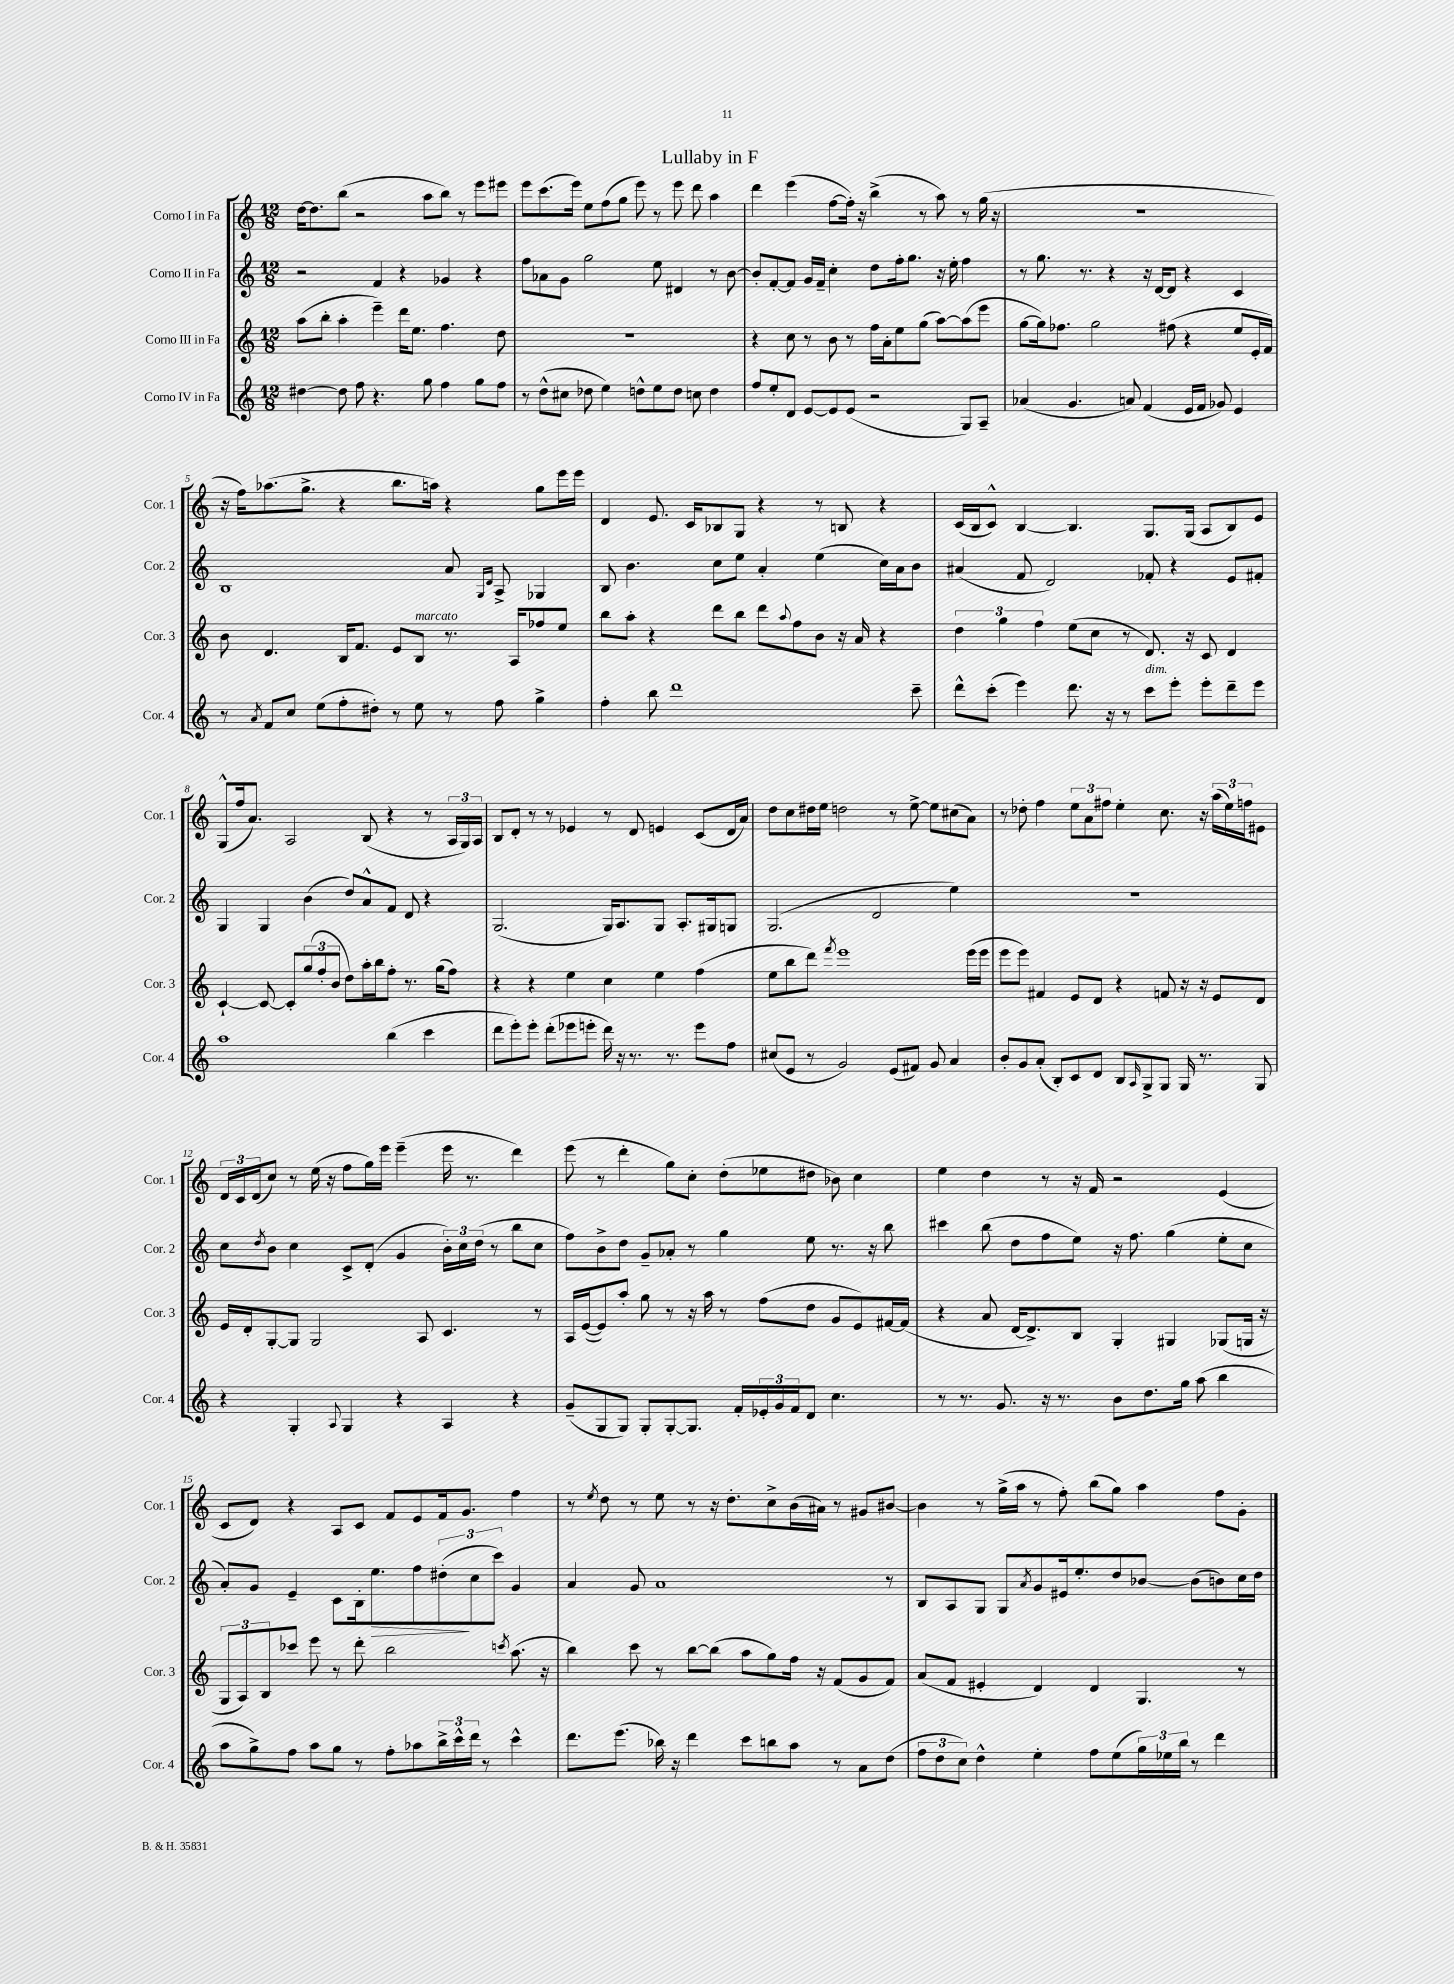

**kern	**kern	**kern	**kern
*staff4	*staff3	*staff2	*staff1
*clefG2	*clefG2	*clefG2	*clefG2
*k[]	*k[]	*k[]	*k[]
*M12/8	*M12/8	*M12/8	*M12/8
[4dd#	(8aa	2r	[16dd
.	.	.	8.dd]
.	8bb'	.	.
8dd#]	4aa'	.	(8bb
8ff	.	.	2r
4.r	4eee~)	4f	.
.	16ddd	4r	.
.	8.ee	.	.
8gg	.	.	8aa
4ff	4.ff	4g-	8bb)
.	.	.	8r
8gg	.	4r	8eee
8ff	8dd	.	8eee#
=	=	=	=
8r	1.r	8ff	8eee
(8dd^^	.	8a-	(8.ccc
8cc#	.	8g	.
.	.	.	16eee)
8dd-	.	2gg	8ee
4ee)	.	.	(8ff
.	.	.	8gg
8dd^^	.	.	8eee)
8ee	.	8ee	8r
8dd	.	4d#	8eee
8cc	.	.	8ddd
4dd	.	8r	4aa
.	.	[8b	.
=	=	=	=
8ff	4r	8b']	4ddd
8ee'	.	[8f'	.
8d	8cc	8f]	(4eee
[8e	8r	16g	.
.	.	16f~	.
8e]	8b	4cc'	[8ff
(8e	8r	.	16ff'])
.	.	.	16r
2r	16ff	8dd	(4bb^
.	16a'	.	.
.	8ee	16ff'	.
.	.	8.gg	.
.	(8gg	.	8r
.	[8aa)	16r	8aa)
.	.	16ee'	.
8G)	(8aa]	4ff	8r
8A~	8eee	.	(16gg
.	.	.	16r
=	=	=	=
(4a-	[8gg	8r	1.r
.	16gg])	8.gg	.
.	8.ff-	.	.
4.g	.	.	.
.	.	8.r	.
.	2gg	.	.
.	.	4r	.
8a)	.	.	.
(4f	.	16r	.
.	.	[16d	.
.	(8ff#	8d]	.
16e	4r	4r	.
16f	.	.	.
8g-)	.	.	.
4e	8ee	4c	.
.	16e'	.	.
.	16f)	.	.
=	=	=	=
8r	8b	1B	16r
.	.	.	16ff)
8qa	.	.	.
8f	4.d	.	(8.aa-
8cc	.	.	.
.	.	.	8.gg^
(8ee	.	.	.
8ff'	16B	.	4r
.	8.f	.	.
8dd#')	.	.	.
8r	8e	.	8.bb
8ee	8B	.	.
.	.	.	16aa)
8r	8.r	8a	4r
.	.	16qqG	.
.	.	16qqd	.
8ff	.	8A^	.
.	16A	.	.
4gg^	8ff-	4G-	8gg
.	8ee	.	16eee
.	.	.	16eee
=	=	=	=
4ff'	8bb	8B	4d
.	8aa'	4.b	.
8bb	4r	.	8.e
1ddd	.	.	.
.	.	.	16c
.	8ddd	8cc	8B-
.	8bb	8ee	8G
.	8ddd	4a'	4r
.	8qqaa	.	.
.	8ff	.	.
.	8b	(4ee	8r
.	16r	.	8B
.	16a	.	.
.	4r	16cc)	4r
.	.	16a	.
8ccc~	.	8b	.
=	=	=	=
8ddd^^	6dd	(4a#	(16c
.	.	.	16B
(8ccc'	.	.	8c^^)
.	6gg	.	.
4eee)	.	8f	[4B
.	6ff	.	.
.	.	2d)	.
8.ddd	(8ee	.	4.B]
.	8cc	.	.
16r	.	.	.
8r	8r	.	.
8ccc	8.d)	8f-'	8.G
8eee'	.	4r	.
.	16r	.	(16G
8eee'	8c	.	8A
8ddd~	4d	8e	8B)
8eee	.	8f#'	8e
=	=	=	=
1aa	[4c`	4G	(8G^^
.	.	.	16ff
.	.	.	8.a)
.	8c_	4G	.
.	8c']	.	2A
.	(12gg	(4b	.
.	12ff'	.	.
.	12b	.	.
.	8dd)	8dd)	.
.	16aa'	8a^^	(8B
.	16bb	.	.
(4bb	8ff'	8f	4r
.	8.r	8d	.
4ccc	.	4r	8r
.	(16gg	.	.
.	8ff)	.	24A
.	.	.	24G)
.	.	.	24A
=	=	=	=
8ddd	4r	(2.G	8B
8eee')	.	.	8d'
8eee'	4r	.	8r
(8ddd'	.	.	8r
8eee-	4ee	.	4e-
8eee'	.	.	.
16ddd)	4cc	16G)	8r
16r	.	8.A	.
8.r	.	.	8d
.	4ee	8G	4e
8.r	.	.	.
.	.	8.A'	.
8eee	(4ff	.	(8c
.	.	16G#	.
8ff	.	8G	16d
.	.	.	16a)
=	=	=	=
(8cc#	8ee	(2.G	8dd
8e	8bb	.	8cc
8r	8ddd)	.	16dd#
.	.	.	16ee
.	8qfff	.	.
2g)	1eee	.	2dd
.	.	2d	.
(8e	.	.	8r
8f#)	.	.	[8ee^
8g	.	.	8ee]
4a	.	4ee)	(8cc#
.	(16eee	.	8a)
.	16eee	.	.
=	=	=	=
8b'	8eee	1.r	8r
8g	8eee)	.	8dd-'
(8a'	4f#	.	4ff
8B')	.	.	.
8c	8e	.	12ee
.	.	.	12a
8d	8d	.	.
.	.	.	12ff#
8B	4r	.	4ee'
16qqA	.	.	.
8G^	.	.	.
8G	8f	.	8.cc
16G	16r	.	.
8.r	16r	.	16r
.	8e	.	(24aa
.	.	.	24ee)
.	.	.	24ff
8G	8d	.	8e#
=	=	=	=
4r	16e	8cc	24d
.	.	.	24c
.	16d'	.	.
.	.	.	(24d
.	.	8qdd	.
.	[8G'	8b	8cc)
4G'	8G]	4cc	8r
.	2G	.	(16ee
.	.	.	16r
8qqA	.	.	.
4G	.	8c^	8ff
.	.	(8d'	16gg)
.	.	.	16eee
4r	.	4g	(4eee~
.	8A	.	.
4A	4.c	24b')	16eee
.	.	24cc	.
.	.	.	8.r
.	.	(24dd	.
.	.	8r	.
4r	.	8bb	4ddd)
.	8r	8cc	.
=	=	=	=
(8g~	16A	8ff)	(8eee
.	([16e	.	.
8G	8e])	8b^	8r
8G)	8aa'	8dd	4ddd'
8G'	8gg	8g~	.
[8G'	8r	8a-'	8gg)
8.G]	16r	8r	8cc'
.	16aa	.	.
.	8r	4gg	(8dd'
16f'	.	.	.
24e-'	(8ff	.	8ee-
24g	.	.	.
24f	.	.	.
8d	8dd	8ee	8dd#
4.cc	8g	8.r	8b-)
.	8e)	.	4cc
.	.	16r	.
.	[16f#	8bb	.
.	(16f#]	.	.
=	=	=	=
8r	4r	4ccc#	4ee
8.r	.	.	.
.	8a	(8bb	4dd
8.g	.	.	.
.	[16d	8dd	.
.	8.d^])	.	.
16r	.	8ff	8r
8.r	.	.	.
.	8B	8ee)	16r
.	.	.	16f
8b	4G'	16r	2r
.	.	8.ff	.
8.dd	.	.	.
.	4G#	(4gg	.
16gg	.	.	.
(8aa	.	.	.
4bb	(8G-	8ee'	(4e
.	16G	8cc	.
.	16r	.	.
=	=	=	=
8aa	12G	8a')	8c
.	12A)	.	.
8gg^)	.	8g	8d)
.	12B	.	.
8ff	8ccc-	4e~	4r
8aa	8eee	.	.
8gg	8r	8c	8A
8r	8ddd'	16B'	8c
.	.	8.ee	.
8ff'	2bb	.	8f
8aa-	.	8ff	8e
24bb^	.	(12dd#'	16f
24ccc^^	.	.	.
.	.	.	8.g
24ddd	.	12cc	.
8r	.	.	.
.	.	12ccc)	.
.	8qccc	.	.
4ccc^^	(8.aa	4g	4ff
.	16r	.	.
=	=	=	=
8.ddd	4bb)	4a	8r
.	.	.	8qee
.	.	.	8dd
(8.eee	.	.	.
.	8ccc	8g	8r
16bb-)	8r	1a	8ee
16r	.	.	.
4ddd	[8bb	.	8r
.	(8bb]	.	16r
.	.	.	8.dd'
8ccc	8aa	.	.
8bb	8gg)	.	8cc^
8aa	16ff	.	(16b
.	16r	.	16a#)
8r	(8f	.	8r
8a	8g	.	8g#
(8dd	8f)	8r	[8b#
=	=	=	=
12ff	(8a	8B	4b#]
12dd	.	.	.
.	8f	8A	.
12cc)	.	.	.
4dd^^	4e#'	8G	8r
.	.	8G	(16gg^
.	.	.	16aa
.	.	8qa	.
4ee'	4d)	8g	8r
.	.	16e#	8ff')
.	.	8.ee'	.
8ff	4d	.	(8bb
(8ee	.	8dd	8gg)
24gg)	4.G	[8b-	4aa
24ee-	.	.	.
24bb	.	.	.
8r	.	(8b-]	.
4ddd	.	8b)	8ff
.	8r	16cc	8g'
.	.	16dd	.
==	==	==	==
*-	*-	*-	*-
